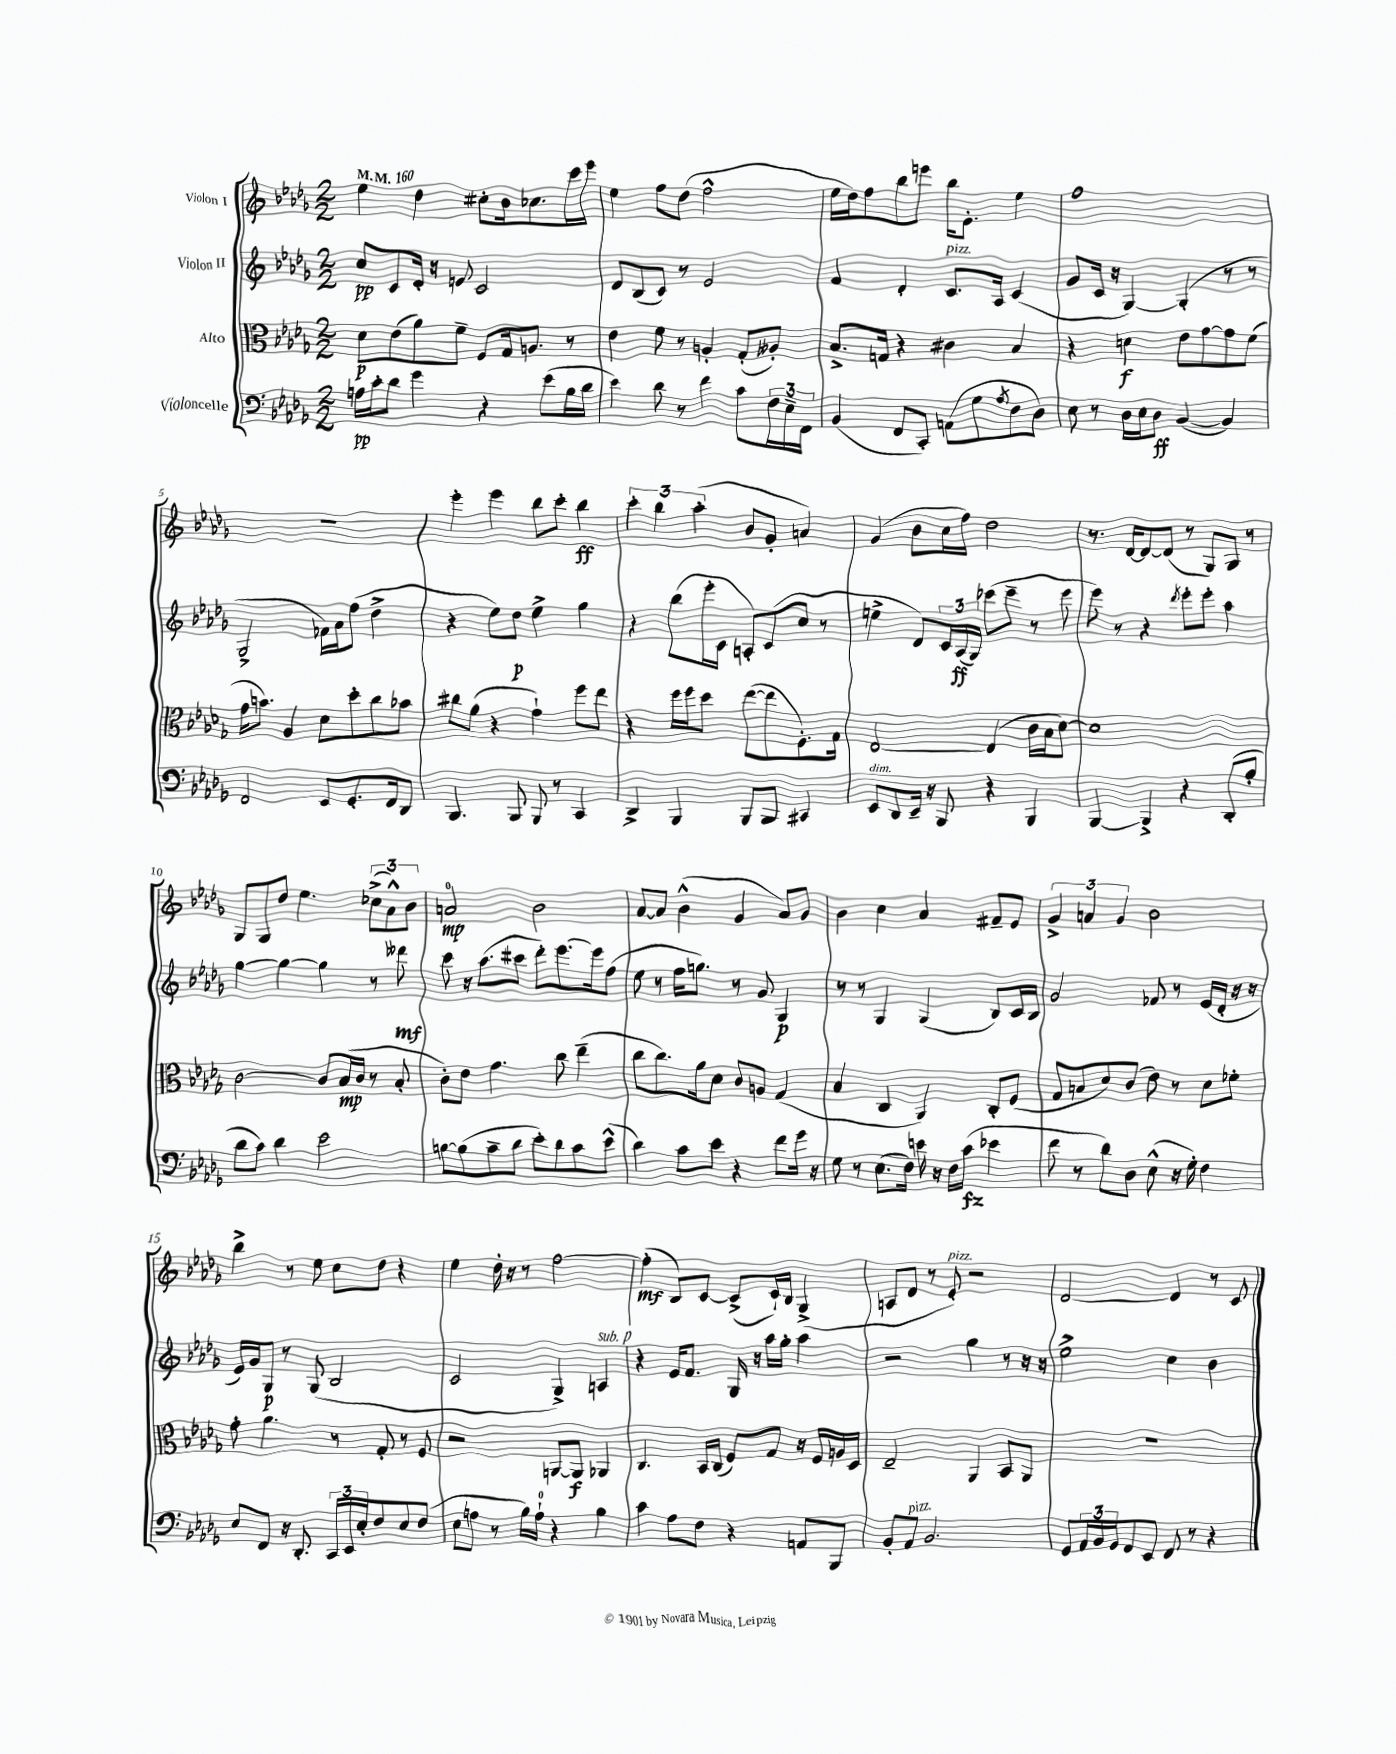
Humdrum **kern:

**kern	**dynam	**kern	**dynam	**kern	**dynam	**kern	**dynam
*part4	*part4	*part3	*part3	*part2	*part2	*part1	*part1
*staff4	*staff4	*staff3	*staff3	*staff2	*staff2	*staff1	*staff1
*I"Violoncelle	*	*I"Alto	*	*I"Violon II	*	*I"Violon I	*
*clefF4	*	*clefC3	*	*clefG2	*	*clefG2	*
*k[b-e-a-d-g-]	*	*k[b-e-a-d-g-]	*	*k[b-e-a-d-g-]	*	*k[b-e-a-d-g-]	*
*M2/2	*	*M2/2	*	*M2/2	*	*M2/2	*
*MM160	*	*MM160	*	*MM160	*	*MM160	*
=1	=1	=1	=1	=1	=1	=1	=1
16An\LL	pp	8d-\L	p	8cc/L	pp	4ee-\	.
16c'\J	.	.	.	.	.	.	.
8d-\J	.	(8e-\	.	8c/	.	.	.
4g-\	.	8a-\)	.	16d-'/Jk	.	4dd-\	.
.	.	.	.	16r	.	.	.
.	.	8f~\J	.	8en/	.	.	.
4r	.	8F/L	.	2c/	.	8cc#X'\L	.
.	.	16G-/k	.	.	.	16b-\k	.
.	.	8.An/J	.	.	.	8.cc-X\	.
(8e-\L	.	.	.	.	.	.	.
16B-\L	.	8r	.	.	.	16ccc\L	.
16d-\JJ	.	.	.	.	.	16eee-\JJ	.
=2	=2	=2	=2	=2	=2	=2	=2
4e-\)	.	4e-\	.	8d-/L	.	4ee-\	.
.	.	.	.	(8B-/	.	.	.
8d-\	.	8f\	.	8c/J)	.	8ff\L	.
8r	.	8r	.	8r	.	(8dd-\J	.
4f\	.	4An'/	.	2e-/	.	2ff^^\	.
8c\L	.	(8G-'/L	.	.	.	.	.
24F\L	.	8A--X'/J)	.	.	.	.	.
24E-~\	.	.	.	.	.	.	.
24FF\JJ	.	.	.	.	.	.	.
=3	=3	=3	=3	=3	=3	=3	=3
(4BB-/	.	8.B-^/L	.	4f/	.	16ee-\LL	.
.	.	.	.	.	.	16dd-\J)	.
.	.	.	.	.	.	8ff\	.
.	.	16Gn/Jk	.	.	.	.	.
8FF/L	.	4r	.	4d-'/	.	8bb-\	.
8CC'/J)	.	.	.	.	.	8eeen\J	.
!	!	!	!	!LO:TX:a:i:t=pizz.	!	!	!
(8AAn\L	.	4c#X\	.	8.c/L	.	16bb-\KL	.
.	.	.	.	.	.	8.e-'\J	.
8G-\	.	.	.	.	.	.	.
.	.	.	.	16A-/Jk	.	.	.
8qA-/	.	.	.	.	.	.	.
8F\	.	4B-/	.	(4c/	.	4ee-\	.
8D-\J)	.	.	.	.	.	.	.
=4	=4	=4	=4	=4	=4	=4	=4
8E-\	.	4r	.	8g-/L	.	1ff	.
8r	.	.	.	16c/Jk	.	.	.
.	.	.	.	16r	.	.	.
16D-\LL	.	4dn\	f	[4G-/)	.	.	.
16E-\J	.	.	.	.	.	.	.
8D-\J	ff	.	.	.	.	.	.
([4BB-/	.	8e-\L	.	(4G-'/]	.	.	.
.	.	[8g-\	.	.	.	.	.
4BB-/])	.	8g-\]	.	8r	.	.	.
.	.	(8f\J	.	8r	.	.	.
!!LO:LB:g=z
=5	=5	=5	=5	=5	=5	=5	=5
2FF/	.	16g-\KL	.	2G-^/	.	1r	.
.	.	8.bn\J)	.	.	.	.	.
.	.	4A-/	.	.	.	.	.
8EE-/L	.	8d-\L	.	16f-X\LL)	.	.	.
.	.	.	.	16a-\J	.	.	.
8.GG-'/	.	8dd-'\	.	(8ff\J	.	.	.
.	.	8cc\	.	4dd-^\	.	.	.
16FF/k	.	.	.	.	.	.	.
8DD-/J	.	8b-X\J	.	.	.	.	.
=6	=6	=6	=6	=6	=6	=6	=6
4.BBB-/	.	8cc#X\L	.	4r	.	4eee-'\	.
.	.	(8a-\J	.	.	.	.	.
.	.	4r	.	8ee-\L)	.	4eee-\	.
8BBB-/	.	.	.	8dd-\J	p	.	.
8BBB-/	.	4g-`\)	.	4ee-^\	.	8bb-\L	.
8r	.	.	.	.	.	8ccc'\J	.
4CC/	.	8ff\L	.	4gg-\	.	4bb-\	ff
.	.	8ee-\J	.	.	.	.	.
=7	=7	=7	=7	=7	=7	=7	=7
4DD-^/	.	4r	.	4r	.	6ccc'\	.
.	.	.	.	.	.	6bb-\	.
4BBB-/	.	16ff\LL	.	(8bb-\L	.	.	.
.	.	16ff\J	.	.	.	.	.
.	.	.	.	.	.	(6aa-'\	.
.	.	8dd-\J	.	16eee-'\L	.	.	.
.	.	.	.	16c\JJ	.	.	.
8BBB-/L	.	([8ee-\L	.	8An'/L)	.	8b-/L	.
8BBB-/J	.	8ee-\]	.	(8c/	.	8g-'/J	.
4CC#X/	.	8.F'\)	.	8cc/J	.	4an/)	.
.	.	.	.	8r	.	.	.
.	.	16G-\Jk	.	.	.	.	.
=8	=8	=8	=8	=8	=8	=8	=8
!LO:TX:a:i:t=dim.	!	!	!	!	!	!	!
8EE-/L	.	[2E-/	.	4een^\	.	(4g-/	.
8DD-/	.	.	.	.	.	.	.
16EE-~/Jk	.	.	.	8d-/L)	.	8b-\L	.
16r	.	.	.	.	.	.	.
8BBB-/	.	.	.	24c/L	.	16cc\L	.
.	.	.	.	(24A-/	ff	.	.
.	.	.	.	.	.	16ff\JJ)	.
.	.	.	.	24G-/JJ)	.	.	.
4r	.	(4E-/]	.	(8ccc-X\L	.	2dd-\	.
.	.	.	.	8eee-~\J	.	.	.
4BBB-/	.	16c\LL	.	8r	.	.	.
.	.	16B-\J	.	.	.	.	.
.	.	[8d-\J)	.	8eee-\	.	.	.
=9	=9	=9	=9	=9	=9	=9	=9
[4BBB-/	.	1d-]	.	8eee-\)	.	8.r	.
.	.	.	.	8r	.	.	.
.	.	.	.	.	.	[16d-/KL	.
4BBB-^/]	.	.	.	4r	.	8d-/_	.
.	.	.	.	.	.	(8d-/J]	.
.	.	.	.	8qddd-/	.	.	.
4r	.	.	.	8eee-'\L	.	8r	.
.	.	.	.	8eee-'\J	.	8G-/L)	.
(8DD-'/L	.	.	.	4aa-\	.	8G-/J	.
8B-'/J	.	.	.	.	.	8r	.
!!LO:LB:g=z
=10	=10	=10	=10	=10	=10	=10	=10
8d-\L	.	[2c\	.	[4gg-\	.	8G-/L	.
8c\J)	.	.	.	.	.	8G-/	.
4d-\	.	.	.	4gg-\_	.	8dd-/J	.
.	.	.	.	.	.	4.ee-\	.
2e-\	.	8c/L]	.	4gg-\]	.	.	.
.	.	(16B-/L	mp	.	.	.	.
.	.	16c/JJ	.	.	.	.	.
.	.	8r	.	8r	.	(12cc-X^\L	.
.	.	.	.	.	.	12a-^^\)	.
.	.	8B-'/	.	8ddd--X\	mf	.	.
.	.	.	.	.	.	12b-\J	.
=11	=11	=11	=11	=11	=11	=11	=11
[8Bn\L	.	8c'\L)	.	8ccc\	.	2an/	mp
(8B\]	.	8e-\J	.	16r	.	.	.
.	.	.	.	(8.aa-\L	.	.	.
8c~\	.	4.g-\	.	.	.	.	.
8d-\J	.	.	.	8ccc#X\J	.	.	.
8e-'\L)	.	.	.	8ddd-'\L)	.	2b-\	.
8d-\	.	8cc\	.	[8.eee-\	.	.	.
8c\	.	(4ee-~\	.	.	.	.	.
.	.	.	.	16eee-\k]	.	.	.
(8e-^^\J	.	.	.	(8ff\J	.	.	.
=12	=12	=12	=12	=12	=12	=12	=12
4d-\)	.	8cc\L	.	8ee-\	.	[8a-/L	.
.	.	8.cc\)	.	8r	.	8a-/J]	.
8c\L	.	.	.	16ff\KL	.	(4b-^^\	.
.	.	16a-\k	.	8.ggn\J)	.	.	.
8e-\J	.	8d-\J	.	.	.	.	.
4r	.	8c/L	.	8r	.	4g-/	.
.	.	8An/J	.	8g-/	.	.	.
8f\L	.	(4G-/	.	4G-/	p	8a-/L)	.
16g-\Jk	.	.	.	.	.	8g-/J	.
16r	.	.	.	.	.	.	.
=13	=13	=13	=13	=13	=13	=13	=13
8G-\	.	4B-/	.	8r	.	4b-\	.
8r	.	.	.	8r	.	.	.
(8.E-\L	.	4C/	.	4G-/	.	4cc\	.
16F\Jk)	.	.	.	.	.	.	.
16en\	.	4AA-/)	.	(4G-/	.	4a-/	.
16r	.	.	.	.	.	.	.
16F\LL	.	.	.	.	.	.	.
(16c\JJ	fz	.	.	.	.	.	.
4e-X\	.	8C'/L	.	8B-/L)	.	8f#X~/L	.
.	.	(8F/J	.	16c/L	.	8e-/J	.
.	.	.	.	16B-/JJ	.	.	.
=14	=14	=14	=14	=14	=14	=14	=14
8f\	.	8G-/L	.	2g-/	.	6g-^/	.
8r	.	8Bn/	.	.	.	.	.
.	.	.	.	.	.	6an/	.
8d-\L)	.	8d-/)	.	.	.	.	.
.	.	.	.	.	.	6g-/	.
8D-\J	.	(8c/J	.	.	.	.	.
(8E-^^\	.	8e-\)	.	8f-X/	.	2b-\	.
16r	.	8r	.	8r	.	.	.
16G-'\)	.	.	.	.	.	.	.
4F\	.	8d-\L	.	(16e-/LL	.	.	.
.	.	.	.	16d-'/JJ	.	.	.
.	.	8f-X'\J	.	16r	.	.	.
.	.	.	.	16r	.	.	.
!!LO:LB:g=z
=15	=15	=15	=15	=15	=15	=15	=15
8E-/L	.	8g-'\	.	16e-/LL)	.	4bb-^\	.
.	.	.	.	16g-/J	.	.	.
8FF/J	.	4.a-\	.	8G-/J	p	.	.
16r	.	.	.	8r	.	8r	.
8.DD-'/	.	.	.	.	.	.	.
.	.	.	.	(8G-/	.	8ee-\	.
24CC/LL	.	8r	.	2B-/	.	8cc\L	.
24EE-/	.	.	.	.	.	.	.
24E-'/J	.	.	.	.	.	.	.
8F/	.	8G-'/	.	.	.	8dd-\J	.
8E-/	.	8r	.	.	.	4r	.
(8F/J	.	8F/	.	.	.	.	.
=16	=16	=16	=16	=16	=16	=16	=16
8E-\L	.	2r	.	2c/	.	4ee-\	.
8An\J	.	.	.	.	.	.	.
8r	.	.	.	.	.	16dd-'\	.
.	.	.	.	.	.	16r	.
16B-\LL)	.	.	.	.	.	8r	.
16A`\JJ	.	.	.	.	.	.	.
4r	.	[8AAn/L	.	4G-^/)	.	[2ff\	.
.	.	8AA/J]	f	.	.	.	.
!	!	!	!	!LO:TX:a:i:t=sub. p	!	!	!
4B-\	.	4AA-X/	.	4An/	.	.	.
=17	=17	=17	=17	=17	=17	=17	=17
4c\	.	4.C/	.	4r	.	(4ff'\]	mf
8A-\L	.	.	.	16e-/KL	.	8B-/L)	.
.	.	.	.	8.f/J	.	.	.
8F\J	.	16BB-/LL	.	.	.	[8c/J	.
.	.	(16C/JJ	.	.	.	.	.
4r	.	8F/L)	.	16G-/	.	(8c^/L]	.
.	.	.	.	16r	.	.	.
.	.	8G-/J	.	16aa-\LL	.	16c`/L)	.
.	.	.	.	16gg-'\JJ	.	16B-/JJ	.
8AAn/L	.	16r	.	4aa-\	.	(4G-^/	.
.	.	16F/LL	.	.	.	.	.
8BBB-/J	.	16An/	.	.	.	.	.
.	.	16D-/JJ	.	.	.	.	.
=18	=18	=18	=18	=18	=18	=18	=18
8BB-'/L	.	2E-~/	.	2r	.	8An/L	.
!LO:TX:a:i:t=pizz.	!	!	!	!	!	!	!
8AA-/J	.	.	.	.	.	8d-/J	.
2.BB-/	.	.	.	.	.	8r	.
!	!	!	!	!	!	!LO:TX:a:i:t=pizz.	!
.	.	.	.	.	.	8e-'/)	.
.	.	4AA-/	.	4gg-\	.	2r	.
.	.	8BB-/L	.	8r	.	.	.
.	.	8AA-/J	.	16r	.	.	.
.	.	.	.	16r	.	.	.
=19	=19	=19	=19	=19	=19	=19	=19
8GG-/L	.	1r	.	2ee-^\	.	[2d-/	.
24AA-/L	.	.	.	.	.	.	.
24BB-/	.	.	.	.	.	.	.
24GG-/J	.	.	.	.	.	.	.
8FF/	.	.	.	.	.	.	.
8EE-/J	.	.	.	.	.	.	.
8FF/	.	.	.	4cc\	.	4d-/]	.
8r	.	.	.	.	.	.	.
4r	.	.	.	4b-\	.	8r	.
.	.	.	.	.	.	8c/	.
==	==	==	==	==	==	==	==
*-	*-	*-	*-	*-	*-	*-	*-
